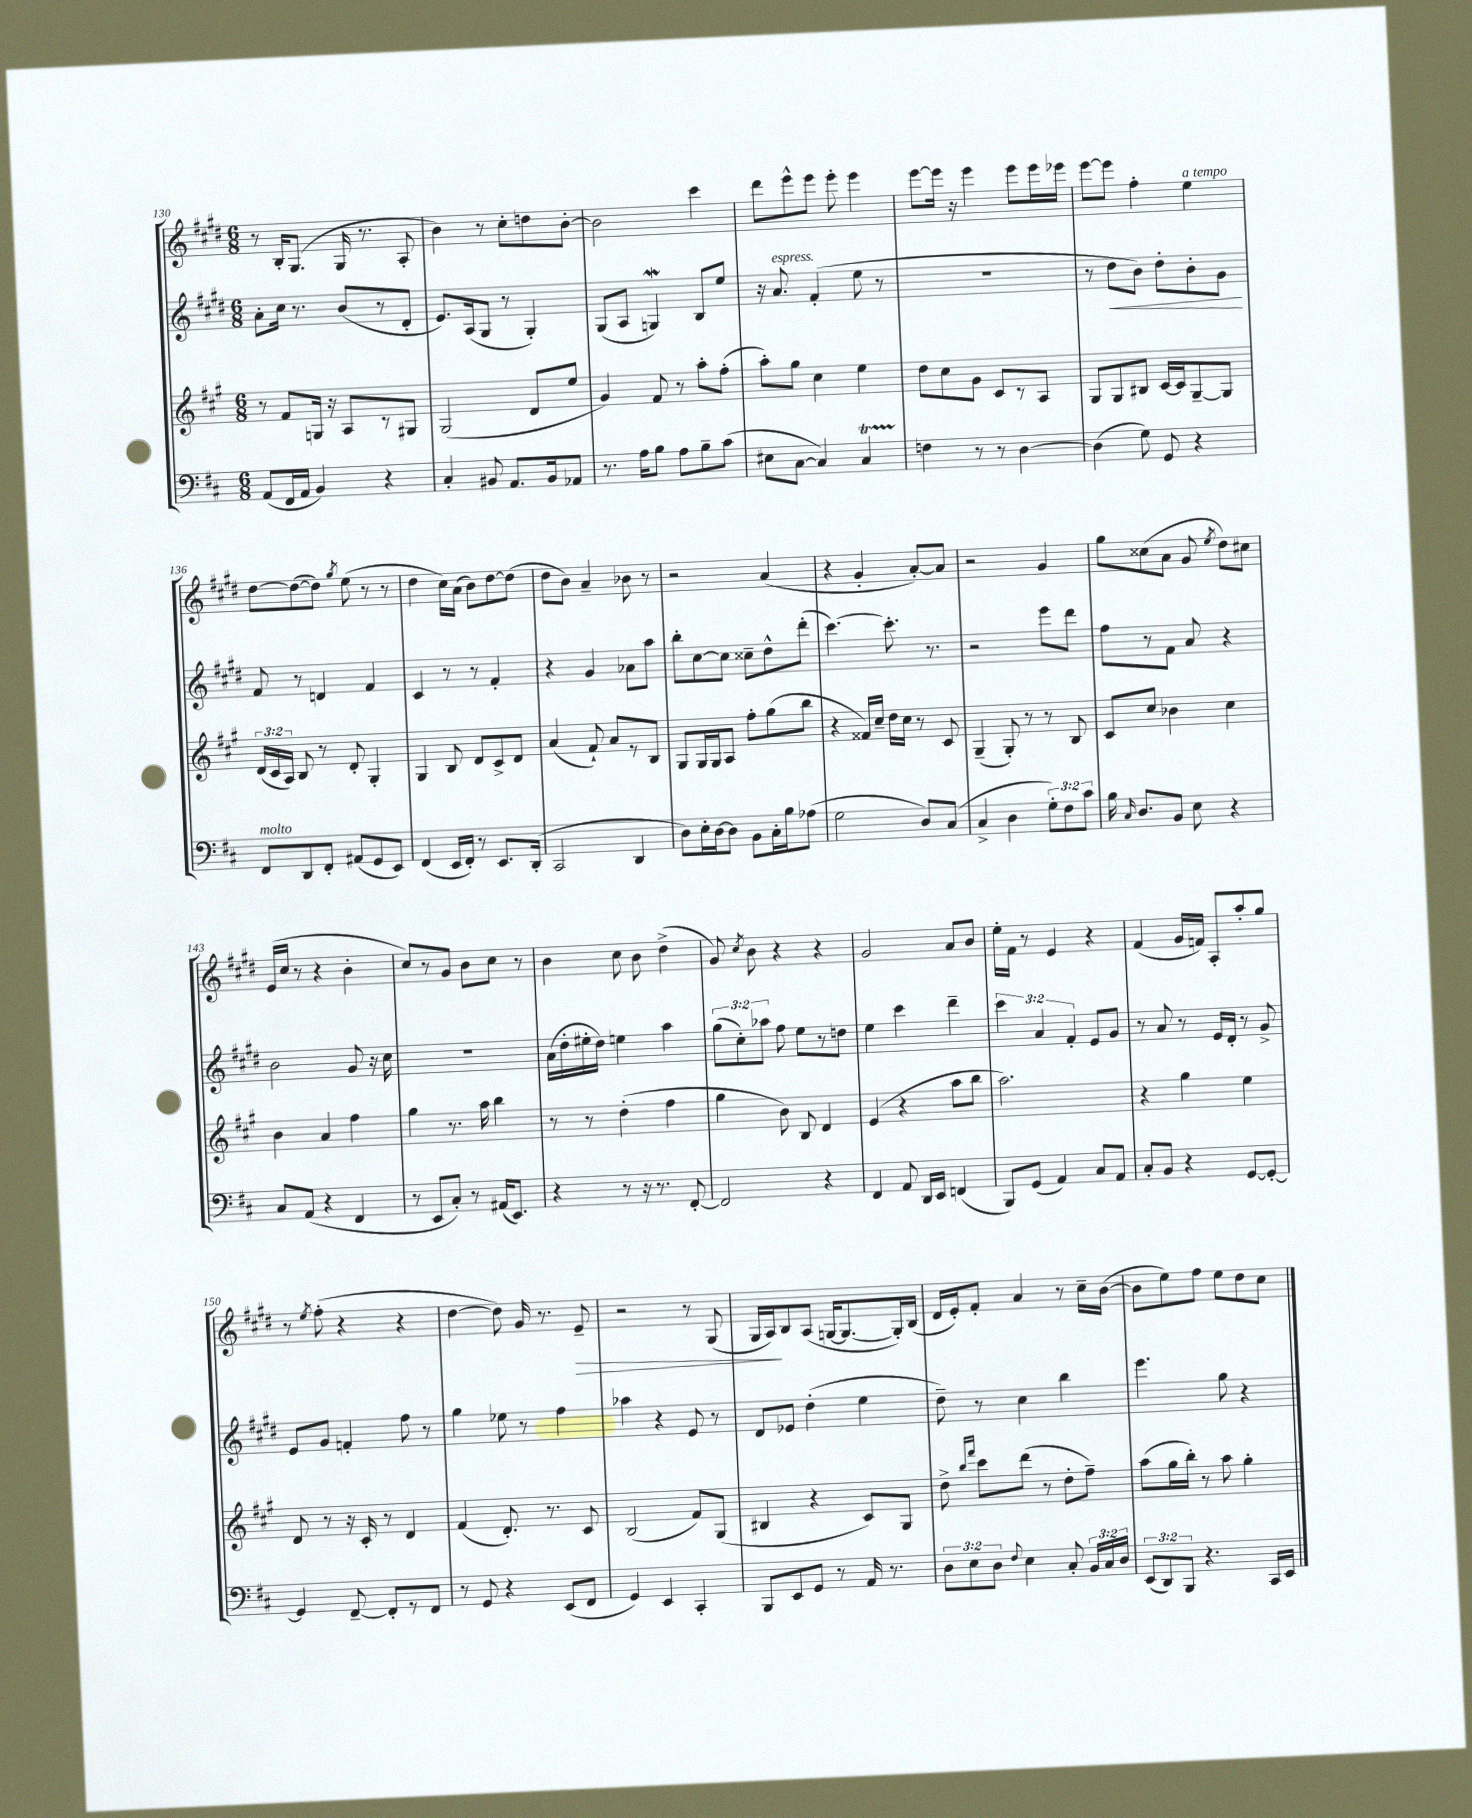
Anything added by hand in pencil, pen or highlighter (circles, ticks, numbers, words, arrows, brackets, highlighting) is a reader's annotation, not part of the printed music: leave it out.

**kern	**kern	**kern	**kern
*staff4	*staff3	*staff2	*staff1
*clefF4	*clefG2	*clefG2	*clefG2
*k[f#c#]	*k[f#c#g#]	*k[f#c#g#d#]	*k[f#c#g#d#]
*M6/8	*M6/8	*M6/8	*M6/8
(8AA	8r	8a'	8r
16FF#	8f#	16cc#	16B'
16AA	.	8.r	(8.G#
4BB)	16G	.	.
.	16r	.	.
.	8A	(8b	16G#
.	.	.	8.r
4r	8r	8r	.
.	8G#	8d#'	8A'
=	=	=	=
4C#'	(2G#	8.e)	4b)
.	.	(16A	.
8BB#	.	8G#	8r
8.AA	.	8r	8cc#'
.	8d	4G#')	8dd
16BB#	.	.	.
8AA-	8ee	.	[8b'
=	=	=	=
8.r	4g#)	(8G#	2b]
.	.	8A	.
16A	.	.	.
8B	8f#	4G)	.
8A	8r	.	.
8B~	8aa'	8B	4ccc#
(8c#	(8ff#'	8ee	.
=	=	=	=
8E#	8aa')	16r	8ddd#
.	.	8.a	.
[8C#	8gg#	.	8eee^^
4C#])	4cc#	(4f#'	8eee
.	.	.	8eee'
4C#	4ee	8ee	4eee
.	.	8r	.
=	=	=	=
4F	8dd	2.r	[8eee
.	8cc#	.	16eee]
.	.	.	16r
8r	8g#	.	4eee
8r	8c#	.	.
[4D	8r	.	8eee
.	8A	.	16eee
.	.	.	16eee-
=	=	=	=
(4D]	8G#	8r	[8eee
.	8G#	8dd#	8eee]
8G)	8B#	8b)	4ff#'
8GG	[16c#	8dd#'	.
.	16c#]	.	.
4r	[8G#~	8b'	4ee
.	8G#]	8g#	.
=	=	=	=
8FF#	(24d	8f#	[8dd#
.	24c#	.	.
.	24A)	.	.
8DD	8B	8r	(8dd#_
8FF#'	8r	4d	8dd#])
.	.	.	8qgg#
(8AA#	8d'	.	(8ee
8GG	4G#'	4f#	8r
8EE)	.	.	8r
=	=	=	=
(4FF#	4G#	4c#	4dd#
16EE	8B	8r	16cc#)
16FF#')	.	.	(16a
8r	8d	8r	8b)
8.EE	8c#^	4f#'	[8dd#
.	8d	.	(8dd#]
(16DD'	.	.	.
=	=	=	=
2CC#	(4a	4r	8dd#
.	.	.	8b)
.	8f#`)	4g#	4a~
.	8a	.	.
4DD	8r	8a-	8b-
.	8B	8aa	8r
=	=	=	=
8D)	8G#	8bb'	2r
16E'	16G#	[8cc#	.
[16D	16G#	.	.
8D]	8A	8cc#]	.
8BB	8ff#'	8cc##~	.
16C#'	(8gg#	8dd#^^	(4a
16B	.	.	.
(8A-	8bb	(8ddd#'	.
=	=	=	=
2G	4r	[4.ccc#)	4r
.	16f##)	.	4g#'
.	16cc#~	.	.
.	16dd	8.ccc#']	.
.	16cc#	.	.
8D)	8r	.	[8a')
.	.	8.r	.
(8C#	8c#	.	8a]
=	=	=	=
4C#^	(4G#~	2r	2r
4D	8G#')	.	.
.	8r	.	.
12G')	8r	8eee	4g#
12F#	.	.	.
.	8B	8ddd#	.
12c#	.	.	.
=	=	=	=
16B	8c#	8ff#	8gg#
16qqC#	.	.	.
8.D	.	.	.
.	8cc#	8r	(8cc##
8BB	4b-	8f#	8a
8E	.	8a	8g#
.	.	.	8qee
4r	4cc#	4r	8dd#)
.	.	.	8cc#
=	=	=	=
8C#	4b	2b	(16e
.	.	.	16cc#
(8AA	.	.	8r
4r	4a	.	4r
4FF#	4ff#	8g#	4b'
.	.	16r	.
.	.	16cc#	.
=	=	=	=
8r	4gg#	2.r	8cc#)
8EE	.	.	8r
8C#')	8.r	.	8g#
8r	.	.	8b
.	16aa	.	.
(16AA#	4bb	.	8cc#
8.EE)	.	.	.
.	.	.	8r
=	=	=	=
4r	8r	(16a	4b
.	.	16dd#'	.
.	8r	16ee#'	.
.	.	16dd#)	.
8r	(4dd'	4ee	8cc#
16r	.	.	8b
8.r	.	.	.
.	4ff#	4aa	(4dd#^
[8FF#'	.	.	.
=	=	=	=
2FF#]	4gg#	(12gg#	8g#)
.	.	12cc#')	.
.	.	.	8qcc#
.	.	.	8b
.	.	12aa-	.
.	8b)	8ff#	4r
.	8B	8ee	.
4r	4d	8r	4r
.	.	8dd	.
=	=	=	=
4FF#	(4e	4ee	2g#
8AA	4r	4ccc#	.
16DD	.	.	.
16EE	.	.	.
(4FF	8aa	4ddd#~	8a
.	8bb	.	8b
=	=	=	=
8BBB)	2.aa)	6ccc#	16ee'
.	.	.	16f#
(8GG	.	.	8r
.	.	6a	.
4AA)	.	.	4e
.	.	6f#'	.
8C#	.	8e	4r
8AA	.	8g#	.
=	=	=	=
8C#'	4r	8r	(4f#
8BB	.	8a	.
4r	4gg#	8r	16g#
.	.	.	16f)
.	.	16e	8A'
.	.	16d#'	.
[8GG	4ee	8r	8aa'
8GG'_	.	8g#^	8gg#
=	=	=	=
4GG]	8d	8e	8r
.	.	.	8qee
.	8r	8g#	(8ff#'
[8FF#~	16r	4f'	4r
.	16c#'	.	.
8FF#']	8r	.	.
8r	4d	8ff#	4r
8FF#	.	8r	.
=	=	=	=
8r	(4f#	4gg#	[4dd#
8GG	.	.	.
4r	8.d')	8ee-	8dd#])
.	.	8r	16g#
.	8.r	.	8.r
(8EE	.	4ff#	.
8FF#	8c#	.	8e~
=	=	=	=
4GG)	(2B	4aa-	2r
4EE	.	4r	.
4CC#'	8f#)	8e	8r
.	(8G#	8r	(8G#
=	=	=	=
8BBB	4B#	8d#	16G#
.	.	.	16A)
8EE	.	8e-	8B
8GG	4r	(4dd#'	(8A
8r	.	.	[16G
.	.	.	8.G_
16AA	8c#)	4ee	.
8.r	.	.	.
.	8G#	.	16G'])
.	.	.	(16B
=	=	=	=
12D	8dd^	8dd#~)	16d#
.	.	.	16e')
12E	.	.	.
.	16qqbb	.	.
.	16qqfff#	.	.
.	8ccc#	8r	8f#'
12D	.	.	.
8qqF#	.	.	.
4E	(8ddd	4cc#	4a
.	8r	.	.
8C#'	8dd'	4bb	8r
24BB	8ff#~)	.	16cc#~
24C#	.	.	.
.	.	.	([16b
24D	.	.	.
=	=	=	=
(12EE	(8aa	4.eee	8b]
12DD)	.	.	.
.	16gg#	.	8ee)
12BBB	.	.	.
.	16bb')	.	.
4.r	8r	.	8ff#
.	8aa	8gg#	8ee
.	4gg#'	4r	8dd#
16CC#	.	.	8cc#
16EE	.	.	.
==	==	==	==
*-	*-	*-	*-
